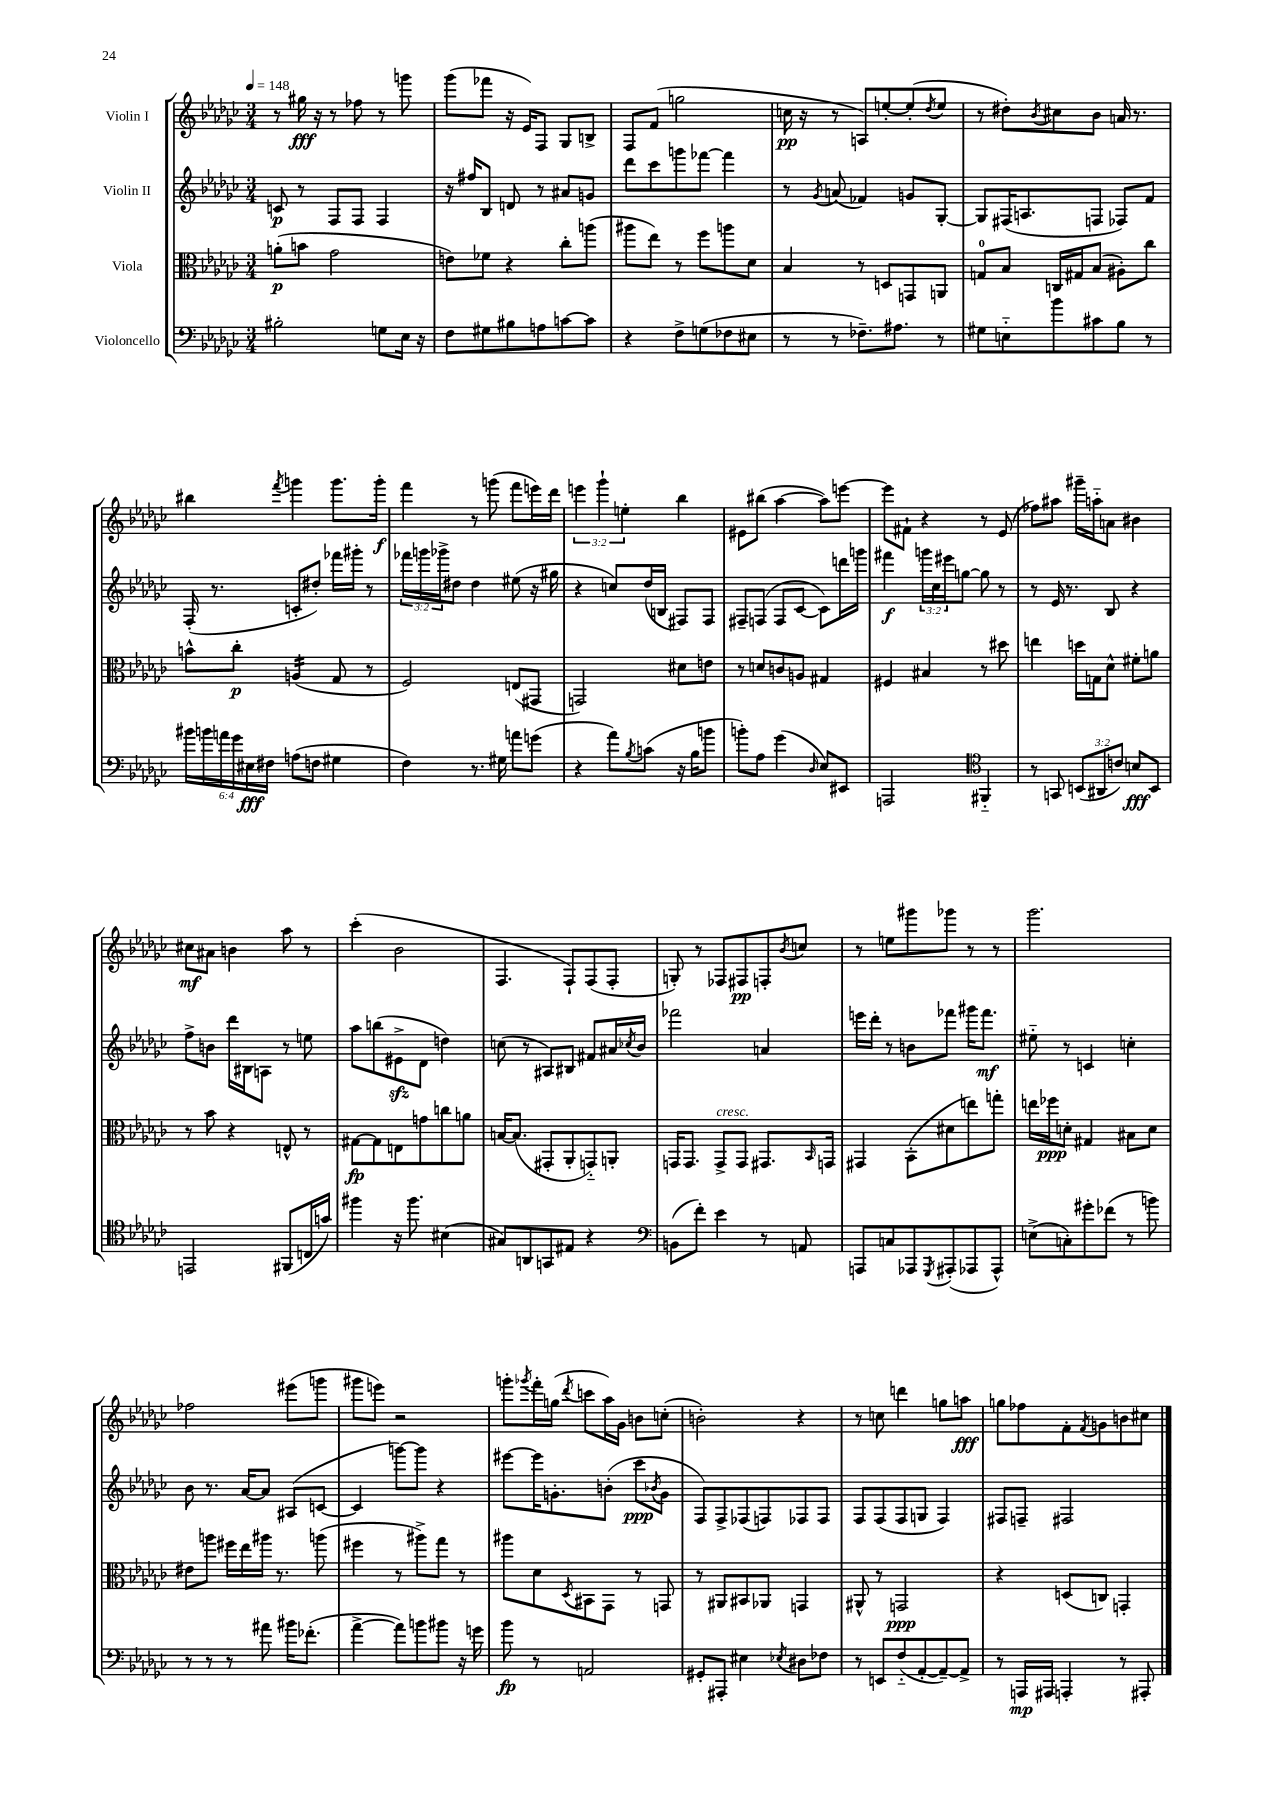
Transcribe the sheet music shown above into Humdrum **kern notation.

**kern	**kern	**kern	**kern
*staff4	*staff3	*staff2	*staff1
*clefF4	*clefC3	*clefG2	*clefG2
*k[b-e-a-d-g-c-]	*k[b-e-a-d-g-c-]	*k[b-e-a-d-g-c-]	*k[b-e-a-d-g-c-]
*M3/4	*M3/4	*M3/4	*M3/4
*MM148	*MM148	*MM148	*MM148
2B#'	(8a'	8c	8r
.	8b	8r	16gg#
.	.	.	16r
.	2g-	8F	8r
.	.	8F	8ff-
8G	.	4F	8r
16E-	.	.	8ggg
16r	.	.	.
=	=	=	=
8F	8e)	16r	(8ggg-
.	.	16ff#	.
8G#	8f-	8B-	8fff-
8B#	4r	8d	16r
.	.	.	16e-)
8A	.	8r	8F
[8c	8cc-'	8a#	8G-
8c]	(8aa	8g	8B^
=	=	=	=
4r	8aa#	8ddd-	8F
.	8ee-)	8ccc-	(8f
8F^	8r	8ggg	2gg
(8G	8ff	[8fff-	.
8F-	8aa	4fff-]	.
8E#	8d-	.	.
=	=	=	=
8r	4B-	8r	16cc
.	.	.	16r
.	.	8qg-	.
8r	.	(8a	8r
8.F-~)	8r	4f-)	8A)
.	8D	.	[8ee'
8.A#	.	.	.
.	8GG	8g	(8ee']
.	.	.	8qdd-
8r	8AA	[8G-'	8ee
=	=	=	=
8G#	8G	8G-]	8r
8E'~	8B-	(16F#	8dd#')
.	.	8.A	.
.	.	.	8qb-
8b-	16C	.	8cc#
.	16G#	.	.
8c#	(8B-	8F	8b-
8B-	8A#')	8F-)	16a
.	.	.	8.r
8r	8cc-	8f	.
=	=	=	=
24b#	8b^^	(16F'	4bb#
24b	.	.	.
.	.	8.r	.
24a	.	.	.
24g-	8cc-'	.	.
24E#	.	.	.
24F#	.	.	.
.	.	.	8qfff
(8A	(4A	8c'	4ggg
8F	.	8dd#')	.
4G#	8G-	16fff-	8.ggg
.	.	16ggg#'	.
.	8r	8r	.
.	.	.	16ggg'
=	=	=	=
4F)	2F)	24fff-	4fff
.	.	24ggg	.
.	.	24ggg-^	.
.	.	8dd#	.
8.r	.	4dd#	8r
.	.	.	(8ggg
16G#	.	.	.
8a	(8E	(8ee#	8fff
(8g	8GG#	16r	16eee)
.	.	16gg#	16ddd-
=	=	=	=
4r	2GG)	4r	6eee
.	.	.	6ggg-`
8a-)	.	8cc)	.
.	.	.	6ee'
8qB-	.	.	.
(8c	.	(16dd-	.
.	.	16B	.
16r	8d#	8F#)	4bb-
16B-	.	.	.
8b	8e	8F#	.
=	=	=	=
8b')	8r	8F#~	8e#
8A-	8d	(8F	(8bb#
(4g-	8c	8F	[4aa-
.	8A	[8c-	.
16qqD-	.	.	.
8E-)	4G#	8c-])	8aa-])
8EE#	.	16ddd	[8eee
.	.	16ggg	.
=	=	=	=
2AAA	4F#	4fff#	8eee]
.	.	.	8f#`
.	4B#	24ggg	4r
.	.	24cc-	.
.	.	24eee#	.
.	.	[8gg	.
*clefC4	*	*	*
4FF#'~	8r	8gg]	8r
.	8dd#	8r	(8e-
=	=	=	=
8r	4ee	8r	8ff-)
8GG	.	16e-	8aa#
.	.	8.r	.
(12BB	16dd	.	16ggg#~
.	16G	.	16aa'~
12AA#	.	.	.
.	8d-^^	8B-	8a
12c)	.	.	.
8B	8f#'	4r	4b#
8BB	8a	.	.
=	=	=	=
2EE	8r	8ff^	8cc#
.	8b-	8b	8a#
.	4r	16ddd-	4b
.	.	16B#	.
.	.	8A	.
(8FF#	8E^^	8r	8aa-
16C	8r	8ee	8r
16g)	.	.	.
=	=	=	=
4ff#	[8G#	8aa-	(4ccc-'
.	8G#]	(8bb	.
16r	8E	8e#^	2b-
8.ff#	.	.	.
.	8g	8d-	.
(4B#	8cc	4dd)	.
.	8a	.	.
=	=	=	=
8G#)	[16B	(8cc	4.F
.	(8.B]	.	.
8AA	.	8r	.
8GG	8GG#'	8A#)	.
8E#	8AA-'	8B#	8F`)
4r	8GG'~)	8f#	(8F
.	8AA'	16a#	8F'
.	.	8qcc-	.
.	.	16b-	.
=	=	=	=
*clefF4	*	*	*
(8BB	16GG	2fff-	8G')
.	8.GG	.	.
8f')	.	.	8r
4e-	8GG^	.	8F-
.	8GG	.	8F#
8r	8.GG#	4a	8F'
.	.	.	8qb-
8AA	.	.	8cc
.	16qqBB-	.	.
.	16GG	.	.
=	=	=	=
8AAA	4GG#	16eee	8r
.	.	16ddd-'	.
8C	.	8r	8ee
8AAA-	(8BB-'	8b	8ggg#
8qGGG-	.	.	.
(8AAA#'	8d#	8fff-	8ggg-
8AAA-	8ee)	16ggg#	8r
.	.	8.fff-	.
8AAA-^^)	8gg'	.	8r
=	=	=	=
(8E^	16ee	8ee#'~	2.ggg-
.	16ff-	.	.
8C')	8d'	8r	.
8g#'	4G#	4c	.
(8f-	.	.	.
8r	8B#	4cc'	.
8b)	8d	.	.
=	=	=	=
8r	8e#	8b-	2ff-
8r	8aa	8.r	.
8r	16ff#	.	.
.	16ee-	[16a-	.
8a#	16aa#	8a-]	.
.	8.r	.	.
16b#	.	(8A#	(8eee#
(8.f-'	.	.	.
.	(8aa	[8c	8ggg
=	=	=	=
[4a-^	4ff#	4c]	8ggg#
.	.	.	8eee)
8a-])	8r	[8ggg)	2r
8b	8aa#^)	8ggg]	.
8b#	8gg-	4r	.
16r	8r	.	.
16g	.	.	.
=	=	=	=
8b-	8aa#	[8eee#	8ggg'
.	.	.	8qggg-
8r	8d-	16eee#]	16fff'
.	.	8.g'	(16gg
.	8qD-	.	8qddd-
2AA	8BB#	.	8ccc
.	8GG-	(8b'	16aa-)
.	.	.	16g-
.	8r	8ccc-	8b
.	.	8qb-	.
.	8GG	8g	(8cc'
=	=	=	=
8GG#'	8r	8F)	2b')
8AAA#'	8AA#	8F^	.
4E#	8BB#	(8F-	.
.	8AA-	8F)	.
8qE-	.	.	.
8D#	4GG	8F-	4r
8F-	.	8F-	.
=	=	=	=
8r	8AA#^^	8F	8r
8EE	8r	(8F	8cc
(8F'~	2GG	8F	4ddd
[8AA-'	.	8G	.
8AA-~_)	.	4F)	8gg
8AA-^]	.	.	8aa
=	=	=	=
8r	4r	8F#	8gg
16AAA	.	8F~	8ff-
16AAA#	.	.	.
4AAA'	(8D	2F#	8f'
.	.	.	8qf
.	8C)	.	8g
8r	4GG'	.	8b
8AAA#'	.	.	8cc#
==	==	==	==
*-	*-	*-	*-
